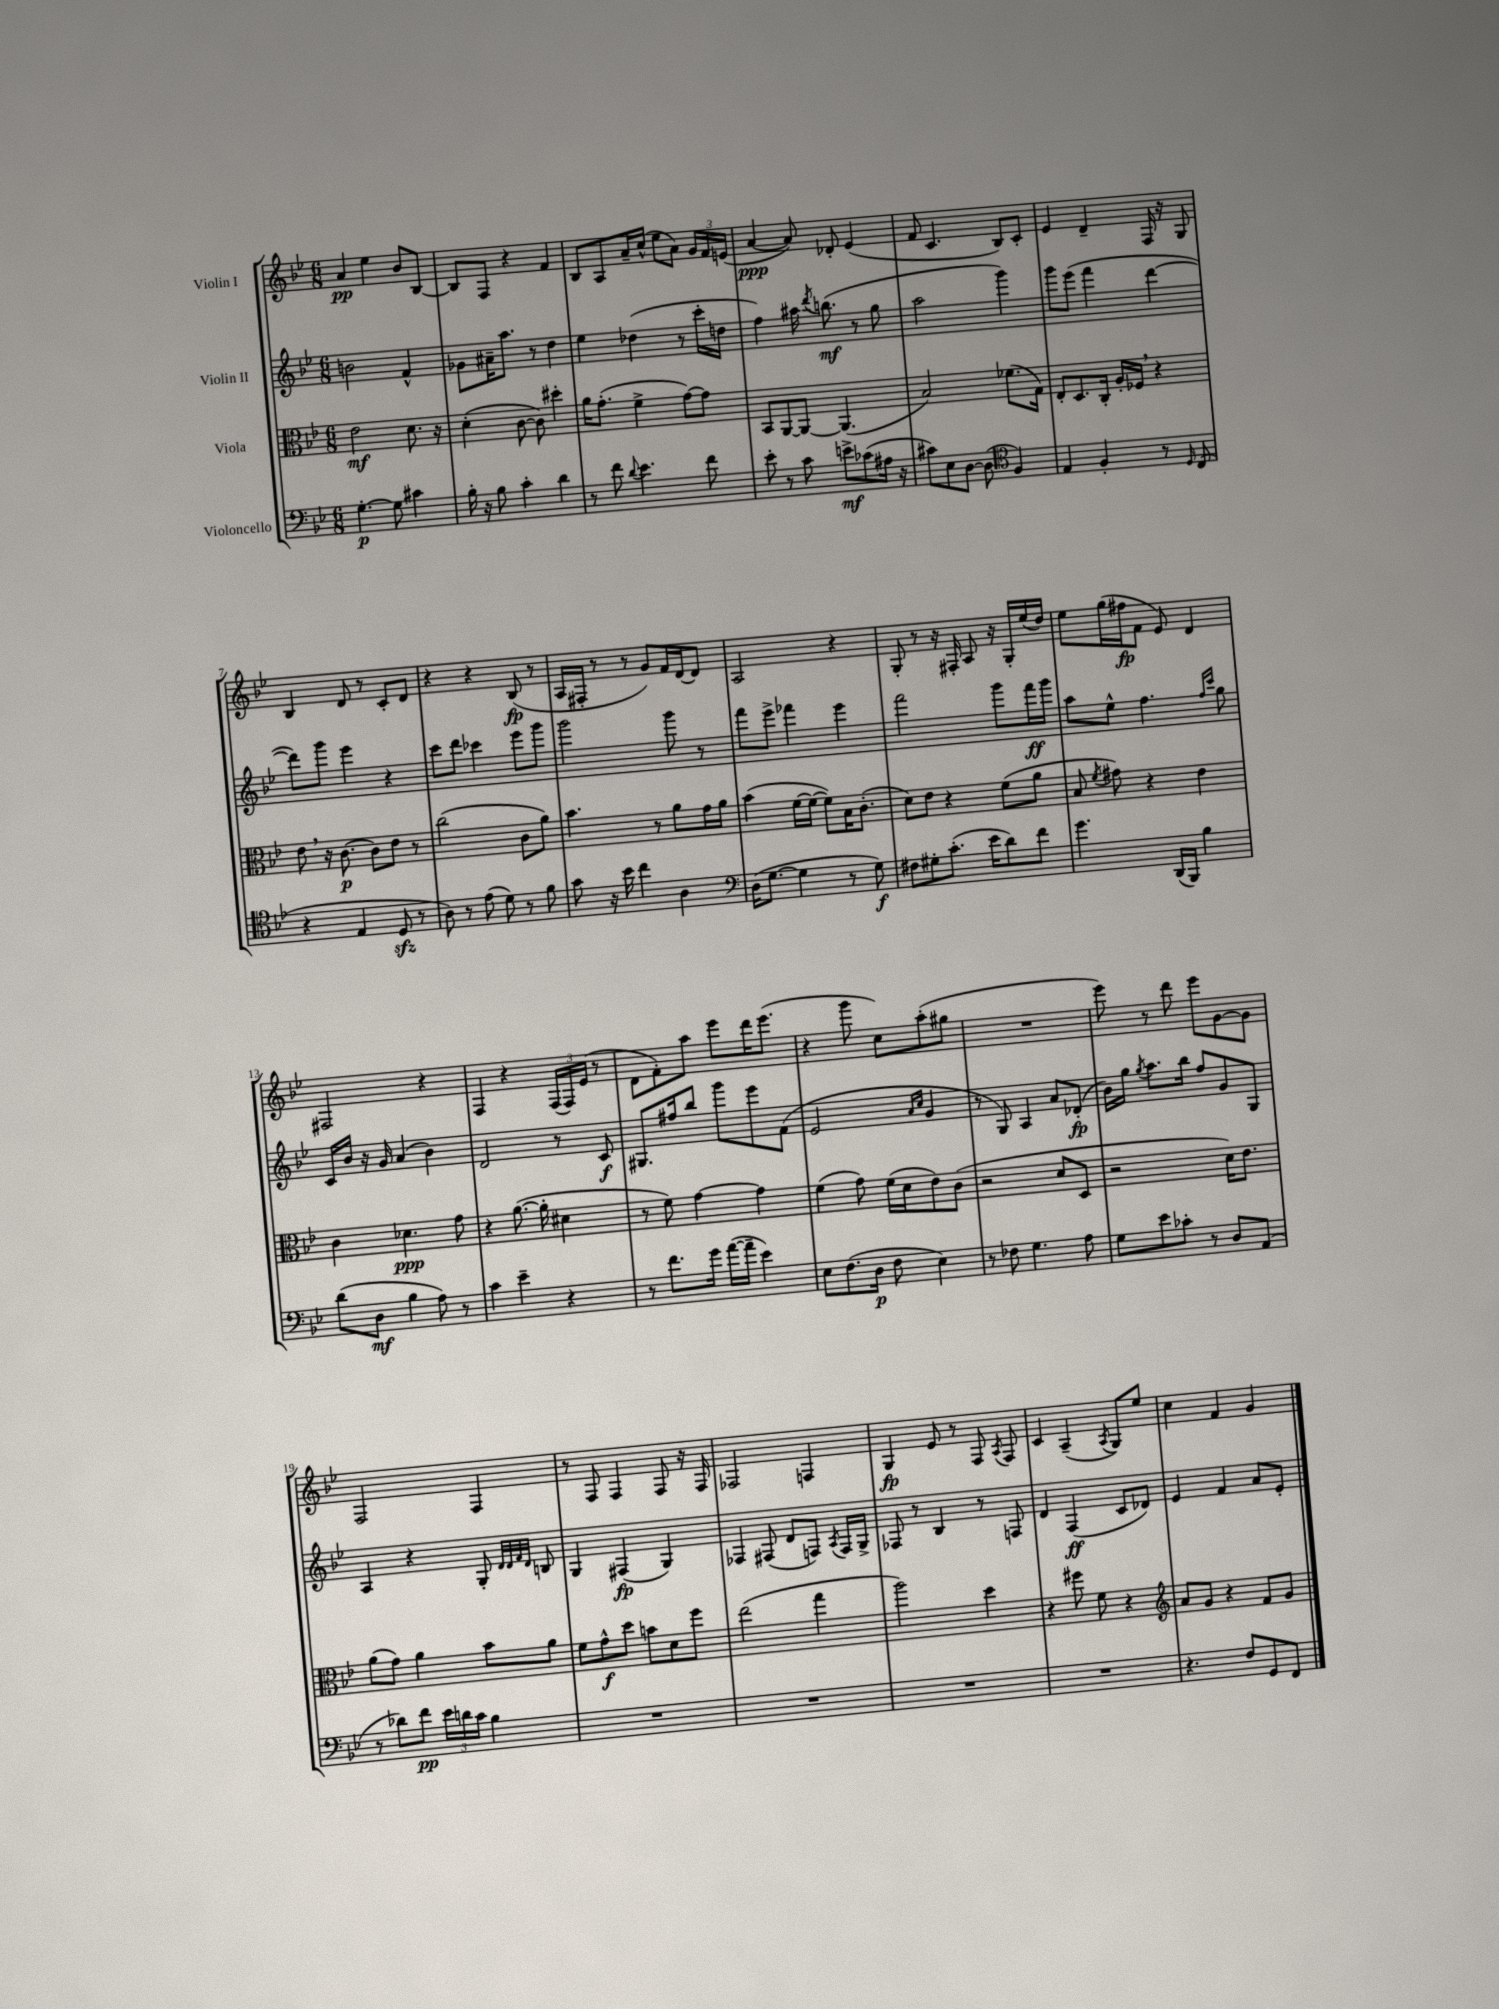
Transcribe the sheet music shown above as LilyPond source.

<<
\new StaffGroup <<
\new Staff = "s0" \with { instrumentName = "Violin I" } {
    \clef treble \key bes \major \numericTimeSignature \time 6/8
    \autoBeamOff a'4\pp ees''4 bes'8[ bes8]~ |
    bes8[ f8] r4 f'4 |
    bes8[ a8 a'16-- c''16]-^( ees''8[ a'8]) \tuplet 3/2 { g'16[ f'16 e'16]( } |
    a'4~\ppp a'8) des'8-. ees'4( |
    f'8 c'4. bes8[) c'8]-. |
    ees'4 d'4-- f16 r16 g8 |
    bes4 d'8 r8 c'8[-. d'8] |
    r4 r4 bes8\fp( r8 |
    a16[ fis16]-. r8 r8 g'8[) f'16 d'16~ d'8] |
    a2 r4 |
    g8-. r8 r16 fis16-. a8 r16 g16[-. ees''16( d''16]) |
    ees''8[ g''16( fis''16\fp f'8] ees'8) d'4 |
    fis2 r4 |
    f4 r4 \tuplet 3/2 { f16[( f16) ees'16]( } r8 |
    d'8[ f'8-.) a''8] ees'''8[ d'''16 ees'''8.]( |
    r4 g'''8 c''8[) a''8-.( gis''8] |
    R2. |
    ees'''8) r8 d'''8 ees'''8[ g'8~ g'8] |
    f2 f4 |
    r8 f8 f4 f8 r16 f16 |
    fes2 f4 |
    g4\fp ees'8 r8 f8 \acciaccatura { a8 } f8 |
    c'4 a4--( \acciaccatura { a8 } g8[) ees''8] |
    c''4 f'4 g'4 \bar "|." |
}
\new Staff = "s1" \with { instrumentName = "Violin II" } {
    \clef treble \key bes \major \numericTimeSignature \time 6/8
    \autoBeamOff b'2 f'4-^ |
    ges'8[ ais'16-- a''8.] r8 d''4 |
    ees''4 des''4( r8 c'''16[-. d''16] |
    f''4) ais''16 \acciaccatura { d'''8 } b''8.\mf( r8 g''8 |
    a''2 g'''4) |
    g'''8[ ees'''8]( f'''4 d'''4~ |
    d'''8[) g'''8] ees'''4 r4 |
    c'''8[ d'''8] ces'''4 ees'''8[ g'''8] |
    g'''2 g'''8 r8 |
    f'''8[ ees'''8]-> fes'''4 ees'''4 |
    f'''2 g'''8[ f'''16\ff g'''16] |
    a''8[ ees''8]-^ f''4. \grace { f''16[ c'''16] } g''8 |
    c'16[ bes'16] r16 g'16 a'4( bes'4) |
    d'2 r8 c'8\f |
    gis8.[ fis''16 bes''8] g'''8[ ees'''8 f'8]( |
    ees'2 \grace { a'16[ c''16] } g'4 |
    r8 g8) a4 a'8[ des'8]-.\fp( |
    bes'16[) g''16] \acciaccatura { g''8 } a''8.[ bes''16] f''8[ g'8 g8] |
    a4 r4 g8-. \grace { d'32[ d'32 f'32 d'32] } b8 |
    g4 fis4\fp( g4) |
    fes4 fis8( d'8[ f8]) \acciaccatura { a8 } f16[ g16]-> |
    fes8 r8 bes4 r8 f8 |
    d'4 f4\ff( c'8[ des'8]) |
    ees'4 f'4 a'8[ ees'8]-. \bar "|." |
}
\new Staff = "s2" \with { instrumentName = "Viola" } {
    \clef alto \key bes \major \numericTimeSignature \time 6/8
    \autoBeamOff ees'2\mf d'8. r16 |
    d'4-.( c'8~ c'8) dis''4-. |
    a'16[ g'8.]-.( f'4-> g'8[~) g'8] |
    bes,8[ a,8~ a,8]~ a,4.( |
    bes2) fes'8.[( g16]) |
    ees8[-. d8. c16]-. a16[-. fes16] \breathe r4 |
    ees'8 \breathe r16 c'8.~\p c'8[ ees'8] r8 |
    c''2( c'8[ a'8]) |
    bes'4. r8 a'8[ g'16 a'16] |
    bes'4( f'16[~ f'16]~ f'8[) bes16 c'8.]-.( |
    d'8[) ees'8] r4 f'8[( a'8] |
    bes8 \acciaccatura { f'8 } gis'8) r4 ees'4 |
    c'4 des'4.\ppp g'8 |
    r4 a'8.~( a'16-. dis'4 |
    r8 f'8) g'4~ g'4 |
    f'4( g'8) f'16[( d'16 ees'8) c'8]( |
    r2 d'8[ d8] |
    r2 d'16[) ees'8.] |
    a'8[( g'8]) a'4 bes'8[ a'8] |
    f'8[ g'8-^\f d''8] b'8[ d'8 f''8] |
    ees''2( g''4 |
    a''2) d''4 |
    r4 fis''8 f'8 r4 |
    \clef treble a'8[ g'8] r4 f'8[ g'8] \bar "|." |
}
\new Staff = "s3" \with { instrumentName = "Violoncello" } {
    \clef bass \key bes \major \numericTimeSignature \time 6/8
    \autoBeamOff g4.~-.\p g8 cis'4 |
    bes16-. r16 bes8 c'4-. d'4 |
    r8 f'8 \appoggiatura { d'8 } ees'4. f'8 |
    ees'8-. r8 c'8 e'8[->\mf ces'8( ais16] r16 |
    cis'8[) ees8 d8]~ d8( \clef tenor f4) |
    ees4 f4-. r8 \grace { d16 } c8( |
    r4 ees4 d8\sfz r8 |
    a8) r8 ees'8( d'8) r8 f'8 |
    g'8 r16 bes'16 c''4 a4 |
    \clef bass d16[( g8.]~ g4 r8 g8\f) |
    fis8[ gis8-. c'8.]-.( ees'16[ d'8) f'8] |
    g'4. d,16[( bes,,16]) bes4 |
    d'8[( d8]\mf bes4 a8) r8 |
    c'4 ees'4-- r4 |
    r8 f'8.[ g'16] a'16[~( a'16]-- ees'4) |
    ees8[ f8.( d16]\p f8 ees4) |
    r8 fes8 g4. a8 |
    g8[ ees'8 ces'8]-. r8 d8[ a,8]( |
    r8 des'8[) f'8]\pp \tuplet 3/2 { ees'16[ d'16 c'16] } bes4 |
    R2. |
    R2. |
    R2. |
    R2. |
    r4. f8[ g,8 f,8] \bar "|." |
}
>>
>>
